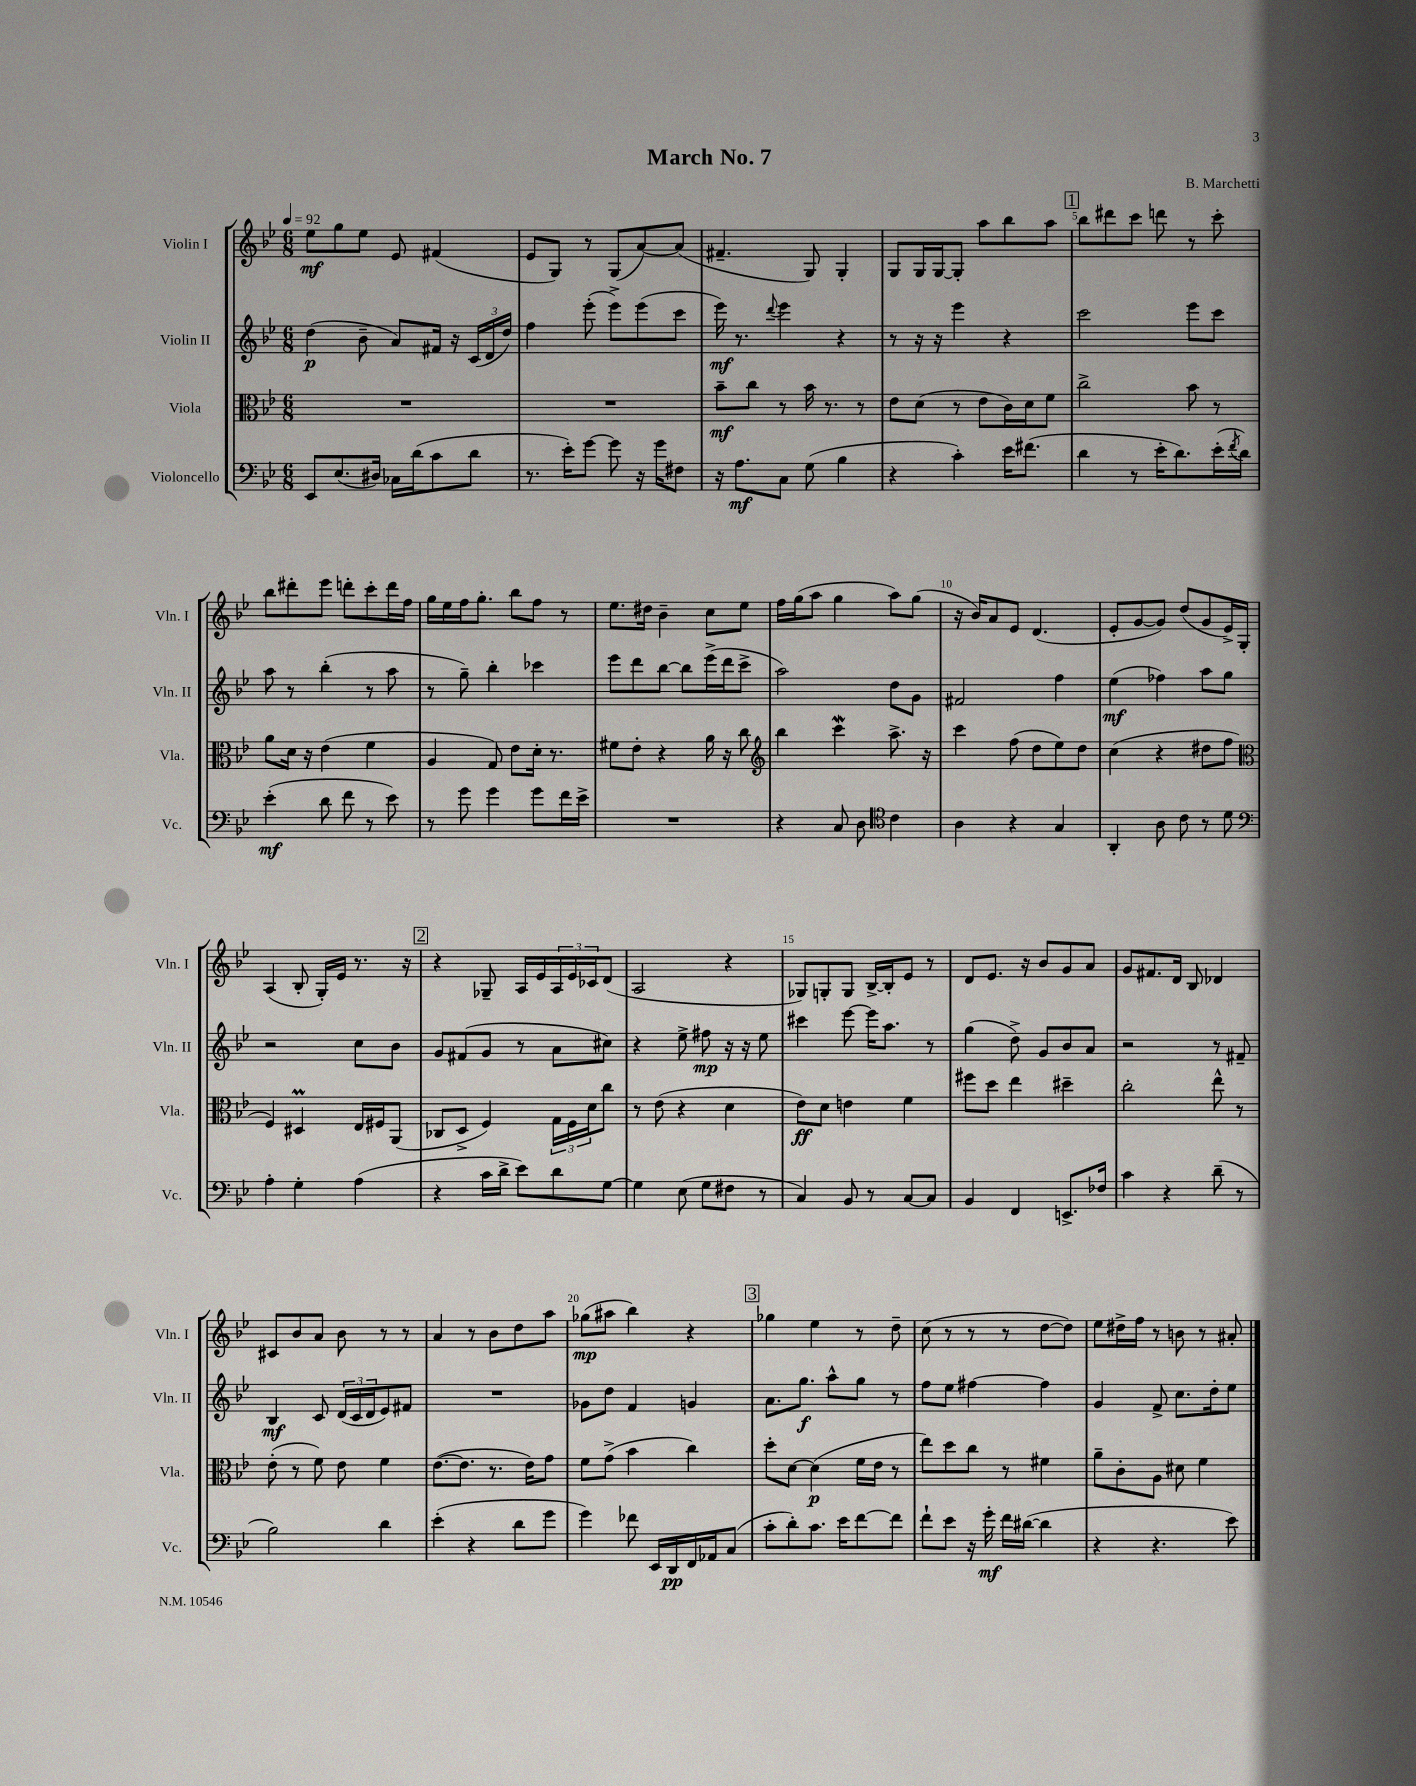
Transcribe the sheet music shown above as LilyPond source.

\header { title = "March No. 7" composer = "B. Marchetti" }
<<
\new StaffGroup <<
\new Staff = "s0" \with { instrumentName = "Violin I" shortInstrumentName = "Vln. I" } {
    \clef treble \key bes \major \numericTimeSignature \time 6/8 \tempo 4 = 92
    ees''8\mf g''8 ees''8 ees'8 fis'4( |
    ees'8 g8) r8 g8( a'8~) a'8( |
    fis'4.-- g8) g4-. |
    g8 g16 g16~ g8-. a''8 bes''8 a''8 |
    \mark \markup { \box "1" } bes''8 dis'''8 c'''8 d'''8 r8 c'''8-. |
    bes''8 dis'''8-. ees'''8 d'''8-. c'''8-. d'''16 f''16 |
    g''16 ees''16 f''16 g''8.-. bes''8 f''8 r8 |
    ees''8. dis''16 bes'4-- c''8 ees''8 |
    f''16 g''16( a''8 g''4 a''8) g''8( |
    r16 bes'16) a'8 ees'8 d'4.( |
    ees'8-. g'8~ g'8) d''8( g'8 ees'16->) g16-. |
    a4( bes8-. g16-.) ees'16 r8. r16 |
    \mark \markup { \box "2" } r4 ges8-- a16 ees'16 \tuplet 3/2 { a16 ees'16 ces'16 } d'8( |
    a2 r4 |
    ges8) g8-. g8 bes16~-> bes16-. ees'8 r8 |
    d'8 ees'8. r16 bes'8 g'8 a'8 |
    g'8 fis'8. d'16 bes8 des'4 |
    cis'8 bes'8 a'8 bes'8 r8 r8 |
    a'4 r8 bes'8 d''8 a''8 |
    ges''8\mp( ais''8 bes''4) r4 |
    \mark \markup { \box "3" } ges''4 ees''4 r8 d''8-- |
    c''8( r8 r8 r8 d''8~ d''8) |
    ees''8 dis''16-> f''16 r8 b'8 r8 ais'8-. \bar "|." |
}
\new Staff = "s1" \with { instrumentName = "Violin II" shortInstrumentName = "Vln. II" } {
    \clef treble \key bes \major \numericTimeSignature \time 6/8
    d''4\p( bes'8-- a'8) fis'16 r16 \tuplet 3/2 { c'16( d'16 d''16) } |
    f''4 ees'''8-.( ees'''8->) ees'''8( c'''8 |
    ees'''16\mf) r8. \appoggiatura { d'''8 } ees'''4 r4 |
    r8 r16 r16 ees'''4 r4 |
    \mark \markup { \box "1" } c'''2 ees'''8 c'''8 |
    a''8 r8 bes''4-.( r8 a''8 |
    r8 g''8--) bes''4-. ces'''4 |
    ees'''8 d'''8 bes''8~ bes''8 ees'''16->( d'''16 c'''8-> |
    a''2) d''8 g'8 |
    fis'2 f''4 |
    ees''4\mf( fes''4) a''8 g''8 |
    r2 c''8 bes'8 |
    \mark \markup { \box "2" } g'8 fis'8( g'8 r8 a'8 cis''8) |
    r4 ees''8-> fis''8\mp r16 r16 ees''8 |
    cis'''4 ees'''8~ ees'''16 a''8. r8 |
    g''4( d''8->) g'8 bes'8 a'8 |
    r2 r8 fis'8-- |
    bes4\mf c'8 \tuplet 3/2 { d'16( c'16 d'16 } ees'8) fis'8 |
    R2. |
    ges'8 d''8 f'4 g'4 |
    \mark \markup { \box "3" } a'8. g''8.\f a''8-^ g''8 r8 |
    f''8 ees''8 fis''4~ fis''4 |
    g'4 f'8-> c''8. d''16-. ees''8 \bar "|." |
}
\new Staff = "s2" \with { instrumentName = "Viola" shortInstrumentName = "Vla." } {
    \clef alto \key bes \major \numericTimeSignature \time 6/8
    R2. |
    R2. |
    bes'8--\mf c''8 r8 bes'16 r8. r8 |
    ees'8 d'8( r8 ees'8 c'16) d'16 f'8 |
    \mark \markup { \box "1" } c''2-> bes'8 r8 |
    a'8 d'16 r16 ees'4( f'4 |
    a4 g8) ees'8 d'16-. r8. |
    fis'8 ees'8-. r4 a'16 r16 c''8 |
    \clef treble bes''4 c'''4\mordent a''8.-> r16 |
    c'''4 f''8( d''8 ees''8) d''8 |
    c''4( r4 dis''8 f''8 |
    \clef alto f4) dis4\prall ees16 fis16 a,8( |
    \mark \markup { \box "2" } ces8 d8-> f4) \tuplet 3/2 { g16 f16 d'16 } c''8 |
    r8 ees'8( r4 d'4 |
    ees'8\ff) d'8 e'4 f'4 |
    fis''8 d''8 ees''4 dis''4-- |
    c''2-. ees''8-^ r8 |
    ees'8-.( r8 f'8) ees'8 f'4 |
    ees'8.~( ees'8. r8. ees'16) g'8 |
    f'8 g'8->( bes'4 c''4) |
    \mark \markup { \box "3" } d''8-. d'8~ d'4\p( f'16 ees'16 r8 |
    ees''8) d''8 c''8 r8 fis'4 |
    a'8-- c'8-. a8 dis'8 f'4 \bar "|." |
}
\new Staff = "s3" \with { instrumentName = "Violoncello" shortInstrumentName = "Vc." } {
    \clef bass \key bes \major \numericTimeSignature \time 6/8
    ees,8 ees8.( dis16) ces16 d'16( c'8 d'8 |
    r8. ees'16-.) g'8~ g'8 r16 g'16 fis8 |
    r16 a8.\mf c8 g8( bes4 |
    r4 c'4-.) ees'16 fis'8.( |
    \mark \markup { \box "1" } d'4 r8 ees'16-. d'8.) ees'16-.( \acciaccatura { f'8 } d'16) |
    ees'4-.\mf( d'8 f'8 r8 ees'8) |
    r8 g'8 g'4 g'8 f'16 ees'16-> |
    R2. |
    r4 c8 d8 \clef tenor c'4 |
    a4 r4 g4 |
    a,4-. a8 c'8 r8 d'8 |
    \clef bass a4-. g4-. a4( |
    \mark \markup { \box "2" } r4 c'16 d'16-> ees'8) d'8 g8~ |
    g4 ees8( g8 fis8 r8 |
    c4) bes,8 r8 c8~ c8 |
    bes,4 f,4 e,8.-> fes16 |
    c'4 r4 d'8--( r8 |
    bes2) d'4 |
    ees'4-.( r4 d'8 g'8 |
    g'4) fes'8 ees,16 d,16\pp f,16 aes,16 c8( |
    \mark \markup { \box "3" } c'8-. d'8-.) c'8. ees'16 f'8~ f'8 |
    f'8-! ees'8 r16 g'16-.\mf f'16 dis'16~( dis'4 |
    r4 r4. ees'8) \bar "|." |
}
>>
>>
\layout { \context { \Score \override BarNumber.break-visibility = ##(#f #t #t) barNumberVisibility = #(every-nth-bar-number-visible 5) } }
